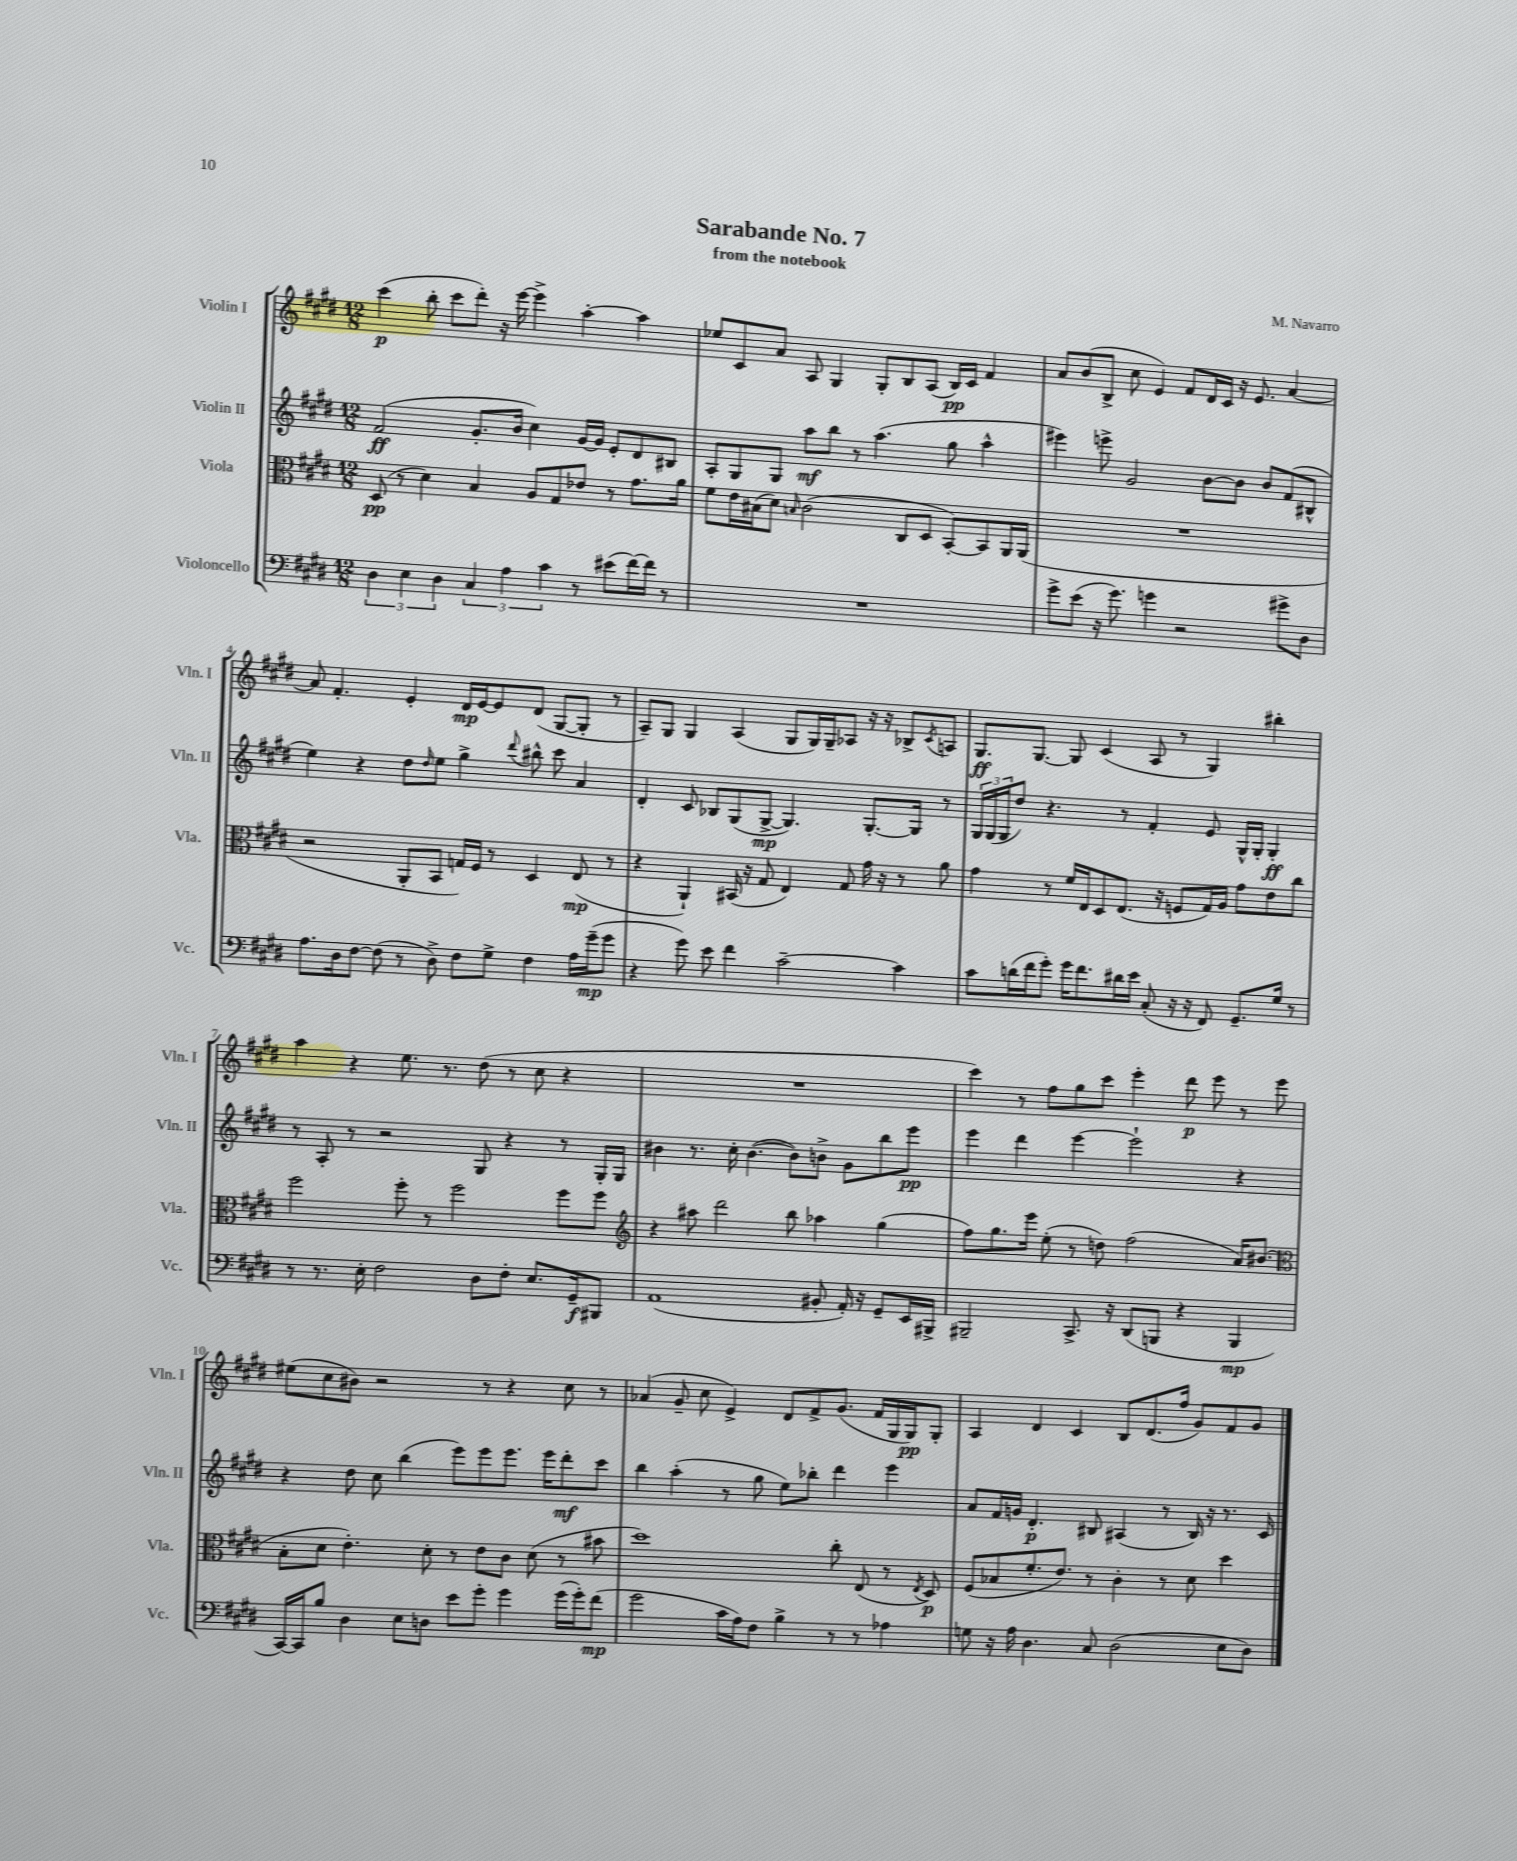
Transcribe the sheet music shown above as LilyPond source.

\header { title = "Sarabande No. 7" composer = "M. Navarro" subtitle = "from the notebook" }
<<
\new StaffGroup <<
\new Staff = "s0" \with { instrumentName = "Violin I" shortInstrumentName = "Vln. I" } {
    \clef treble \key e \major \numericTimeSignature \time 12/8
    cis'''4\p( b''8-. cis'''8 dis'''8-.) r16 e'''16~ e'''4-> a''4~-. a''4 |
    ees''8 cis'8 a'8 a8 gis4 gis8-. b8 a8( b16\pp) cis'16 fis'4 |
    a'8 b'8( b8-> cis''8 e'4) fis'8 dis'16 cis'16 r16 e'8. a'4~ |
    a'8 fis'4.-. e'4-. dis'16\mp e'16~ e'8 dis'8( gis8~ gis8-. r8 |
    a8--) gis8 gis4 a4( gis8 gis16) gis16-- aes8 r16 r16 bes8-> \acciaccatura { cis'8 } a8 |
    gis8.\ff gis8.~ gis8 cis'4( a8 r8 gis4) bis''4-. |
    a''4 r4 e''8. r8. dis''8( r8 cis''8 r4 |
    R1. |
    cis'''4) r8 fis''8 gis''8 cis'''8 e'''4-. dis'''8\p e'''8 r8 e'''8 |
    eis''8( cis''8 bis'8) r2 r8 r4 cis''8 r8 |
    aes'4( gis'8-- cis''8 e'4->) dis'8 fis'8-> gis'8.( fis'16 gis16 gis16\pp) gis8-. |
    a4 dis'4 cis'4 b8 dis'8.( fis''16 gis'8) fis'8 gis'8 \bar "|." |
}
\new Staff = "s1" \with { instrumentName = "Violin II" shortInstrumentName = "Vln. II" } {
    \clef treble \key e \major \numericTimeSignature \time 12/8
    fis'2\ff( gis'8.-. b'16 cis''4) gis'16~ gis'16 e'8-. dis'8 bis8 |
    a8-. gis8 gis8 a''8\mf b''8 r8 a''4.( gis''8 a''4-^ |
    eis'''4) e'''8-> gis'2 b'8~ b'8 b'8 fis'8( bis8-^ |
    e''4) r4 dis''8 \grace { dis''16 } e''8 gis''4-> \appoggiatura { dis'''8 } bis''8-^ cis'''8 a'4 |
    dis'4-. cis'8 bes8 gis8( gis8~->\mp gis4.) gis8.~-. gis16 r8 |
    \tuplet 3/2 { gis16 gis16( gis16 } dis''8) r4. r8 fis'4-. e'8 gis16-^ gis16-. gis4-.\ff |
    r8 a8-. r8 r2 gis8 r4 r8 gis16-. gis16 |
    bis'4 r8. cis''16-. bis'4.~( bis'8) b'8-> gis'8 b''8 e'''8\pp |
    e'''4 dis'''4 e'''4~ e'''2-! r4 |
    r4 dis''8 cis''8 b''4( e'''8) e'''8 e'''8. e'''16 dis'''8-.\mf cis'''8 |
    b''4 a''4-.( r8 gis''8 e''8) bes''8-. dis'''4 e'''4 |
    a'8 fis'16 g'16 dis'4.-.\p bis8 ais4( r8 bis16) r16 r8. cis'16 \bar "|." |
}
\new Staff = "s2" \with { instrumentName = "Viola" shortInstrumentName = "Vla." } {
    \clef alto \key e \major \numericTimeSignature \time 12/8
    dis8\pp( r8 dis'4) b4 a8 gis8 ees'8 r8 gis'8. a'16 |
    fis'8 e'16 bis16( dis'8) \grace { b16 } cis'2( cis8 dis8 b,8~-.) b,8 a,16 a,16( |
    R1. |
    r2 a,8-. b,8 g16) fis16 r8 dis4 e8\mp( r8 |
    r4 a,4-!) bis,16( r16 gis8 e4) gis8 gis'16 r16 r8 a'8 |
    gis'4 r8 fis'16 e16 dis8 e8.( r16 f8 gis16) a16 gis'8 e'8 cis''8 |
    fis''2 fis''8-. r8 fis''2 fis''8 fis''8 |
    \clef treble r4 ais''8 dis'''2 b''8 aes''4 gis''4( |
    fis''8) gis''8. e'''16 e''8-.( r8 d''8) fis''2( a'16) bis'8.( |
    \clef alto b8-. dis'8 e'4.-.) dis'8-. r8 e'8 cis'8 dis'8( r8 bis'8 |
    dis''1) cis''8-. e8( r8 \acciaccatura { e8 } dis8\p) |
    fis8( bes8 fis'8.-. e'8.) r8 cis'4-. r8 dis'8 dis''4 \bar "|." |
}
\new Staff = "s3" \with { instrumentName = "Violoncello" shortInstrumentName = "Vc." } {
    \clef bass \key e \major \numericTimeSignature \time 12/8
    \tuplet 3/2 { dis4 e4 dis4 } \tuplet 3/2 { cis4 a4 cis'4 } r8 eis'8( fis'16~) fis'16 r8 |
    R1. |
    gis'8-> e'8( r16 gis'8.) g'4 r2 gis'8-> dis8 |
    a8. dis16 fis8~ fis8( r8 dis8->) fis8 gis8-> fis4 a16 gis'16--\mp( gis'8 |
    r4 gis'8) e'8 fis'4 cis'2~-- cis'4 |
    cis'8 d'16( fis'16 gis'8-.) gis'16 fis'8. dis'16 e'16 cis8-.( r16 r16 fis,8) gis,8.-- gis16 r8 |
    r8 r8. e16-. fis2 dis8 fis8-. e8. gis,16--\f bis,,8 |
    a,1( bis,8-. a,16-.) r16 gis,8-- e,16 bis,,16-> |
    bis,,2-- cis,8.-> r16 dis,8( b,,8 r4 b,,4\mp |
    cis,16~) cis,16 b8 dis4 e8 d8 e'8 gis'8-. gis'4 gis'16( gis'16-.) fis'8\mp( |
    gis'2 cis'16 a16) fis8 b4-> r8 r8 aes4 |
    g8 r16 a16 dis4. cis8 dis2( e8 dis8) \bar "|." |
}
>>
>>
